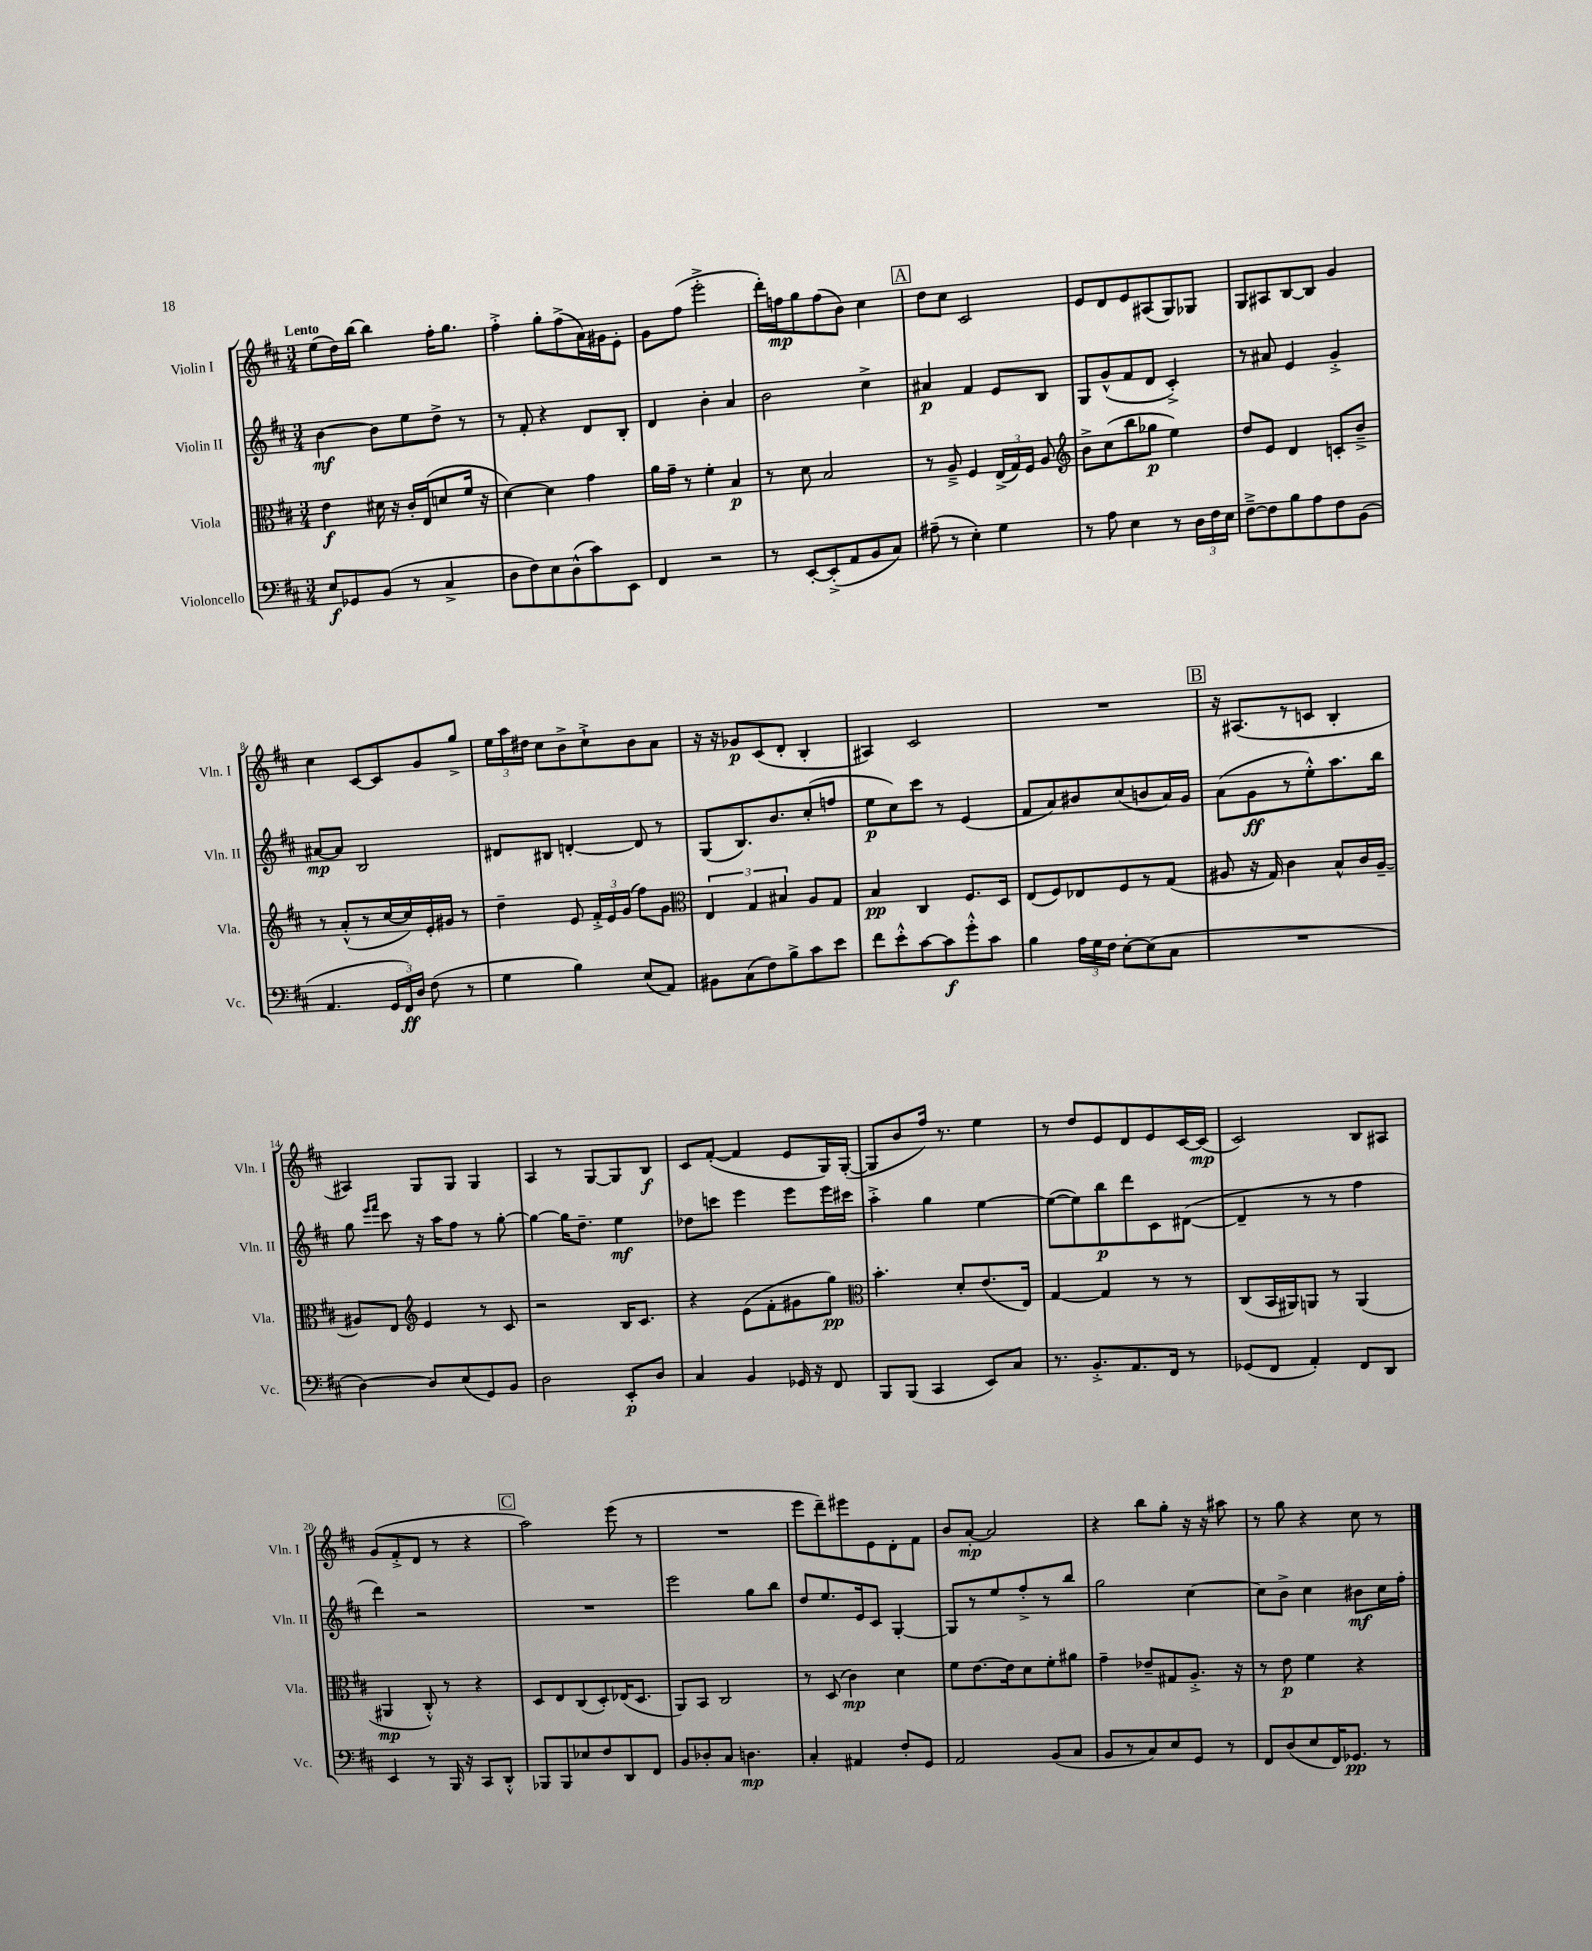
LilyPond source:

<<
\new StaffGroup <<
\new Staff = "s0" \with { instrumentName = "Violin I" shortInstrumentName = "Vln. I" } {
    \clef treble \key d \major \numericTimeSignature \time 3/4 \tempo "Lento"
    \autoBeamOff e''8[( d''16) b''16]~ b''4 fis''16[-. g''8.] |
    fis''4-.-> g''8[-. fis''8->( a'16) gis'16 e'8]-. |
    g'8[ fis''8]( e'''2-.-> |
    d'''16[-.) f''16\mp g''8 f''8( b'8]) cis''4 |
    \mark \markup { \box "A" } d''8[ cis''8] cis'2 |
    e'8[ d'8 e'8 ais8( g8) ges8] |
    g8[ ais8 b8~ b8] g'4 |
    cis''4 cis'8[~ cis'8 g'8 g''8]-> |
    \tuplet 3/2 { e''16[ a''16 dis''16] } cis''8[ b'8-> cis''8-!-> b'8 a'8] |
    r16 r16 ges'8[\p cis'8( d'8]-. b4-. |
    ais4) cis'2 |
    R2. |
    \mark \markup { \box "B" } r16 ais8.[( r8 c'8] b4-. |
    ais4) g8[ g8] g4 |
    a4 r8 g8[~ g8 b8]\f |
    cis'8[ fis'8]~-.( fis'4 e'8[ g16) g16]~-.( |
    g8[ b'8 fis''16]) r8. e''4 |
    r8 d''8[ e'8 d'8 e'8 cis'16~ cis'16]\mp( |
    cis'2) b8[ ais8] |
    g'8[( fis'8-.-> d'8] r8 r4 |
    \mark \markup { \box "C" } a''2) e'''8( r8 |
    R2. |
    e'''8[ d'''8--) eis'''8 e'8 d'8-. fis'8] |
    b'8[ a'8]~-.\mp a'2 |
    r4 b''8[ g''8]-. r16 r16 ais''8 |
    r8 g''8 r4 cis''8 r8 \bar "|." |
}
\new Staff = "s1" \with { instrumentName = "Violin II" shortInstrumentName = "Vln. II" } {
    \clef treble \key d \major \numericTimeSignature \time 3/4
    \autoBeamOff b'4~\mf b'8[ e''8 d''8]-> r8 |
    r8 fis'8-. r4 d'8[ b8]-. |
    d'4 b'4-. a'4 |
    b'2 cis''4-> |
    \mark \markup { \box "A" } ais'4\p fis'4 e'8[ b8] |
    g8[ g'8-^( fis'8 d'8] cis'4-.->) |
    r8 ais'8 e'4 g'4-.-> |
    ais'8[~\mp ais'8] b2 |
    dis'8[ bis8] d'4~-. d'8 r8 |
    g8[( b8.) b'8. cis''8-.( f''8] |
    e''8[\p cis''8) cis'''8] r8 e'4( |
    fis'8[ a'8) bis'8 cis''8( b'8 a'16) g'16] |
    \mark \markup { \box "B" } a'8[( g'8\ff r8 e''8-.-^) a''8. b''16] |
    g''8 \grace { e'''16[ fis'''16] } cis'''8 r16 a''16[ fis''8] r8 g''8~-. |
    g''4~ g''16[ d''8.]-- e''4\mf |
    des''8[ c'''8] e'''4 e'''8[ e'''16 cis'''16] |
    a''4-.-> g''4 e''4~ |
    e''8[~( e''8) b''8\p d'''8 cis'8 dis'8]~( |
    dis'4-- r8 r8 fis''4 |
    d'''4) r2 |
    \mark \markup { \box "C" } R2. |
    e'''2 g''8[ b''8] |
    d''8[ e''8. e'16 cis'8] g4~-. |
    g8[ r8 e''8 fis''8-.-> r8 b''8] |
    g''2 cis''4~ |
    cis''8[ b'8]-> cis''4 bis'8[\mf cis''16 fis''16]-. \bar "|." |
}
\new Staff = "s2" \with { instrumentName = "Viola" shortInstrumentName = "Vla." } {
    \clef alto \key d \major \numericTimeSignature \time 3/4
    \autoBeamOff e'4\f dis'16 r16 cis'16[-. e16( d'8 fis'16] r16 |
    d'4~) d'4 g'4 |
    a'16[ g'16]-- r8 fis'4-. b4\p |
    r8 d'8 b2 |
    \mark \markup { \box "A" } r8 a8---> fis4 \tuplet 3/2 { e16[->( g16) fis16] } a8 |
    \clef treble b'8[-> cis''8( b''8 ges''8]\p e''4) |
    d''8[ e'8] d'4 c'8[-. b'8]---> |
    r8 a'8[-.-^( r8 cis''16~ cis''16) e'16-. gis'16] r8 |
    d''4-- e'8 \tuplet 3/2 { fis'16[-.-> e'16 g'16]( } fis''8[) g'8] |
    \clef alto \tuplet 3/2 { e4 g4 bis4 } a8[ g8] |
    b4\pp cis4 fis8.[ d16] |
    e8[( fis8) ees8 fis8 r8 g8]( |
    \mark \markup { \box "B" } ais8 r16 g16) cis'4 b8[-^ cis'16 ais16]~-- |
    ais8[ e8] \clef treble e'4 r8 cis'8 |
    r2 b16[ cis'8.] |
    r4 e'8[( fis'8-. gis'8 g''8]\pp) |
    \clef alto b'4.-. d'8[-. e'8.( e16]) |
    g4~ g4 r8 r8 |
    cis8[( b,16 ais,16) a,8] r8 a,4( |
    ais,4\mp cis8-.-^) r8 r4 |
    \mark \markup { \box "C" } d8[ e8 cis8( d8-.) ees16( d8.] |
    a,8[) b,8] cis2 |
    r8 d8( cis'4\mp) d'4 |
    fis'8[ e'8.~ e'16 d'8 fis'8-. ais'8] |
    g'4-- ees'8[-- gis8 a8.]-.-> r16 |
    r8 e'8\p fis'4 r4 \bar "|." |
}
\new Staff = "s3" \with { instrumentName = "Violoncello" shortInstrumentName = "Vc." } {
    \clef bass \key d \major \numericTimeSignature \time 3/4
    \autoBeamOff e8[\f ges,8 b,8]( r8 cis4-> |
    d8[ fis8) e8 d8-^( cis'8) e,8] |
    fis,4 r2 |
    r8 e,8[~-. e,8-.->( a,8 b,8 cis8]) |
    \mark \markup { \box "A" } ais8--( r8 e4-.) g4 |
    r8 a8 e4 r8 \tuplet 3/2 { d16[ fis16 e16] } |
    fis8[~---> fis8 b8 a8 fis8 b,8]( |
    a,4. \tuplet 3/2 { g,16[ fis,16\ff) d16] } fis8( r8 |
    g4 b4) e8[( a,8]) |
    bis,8[ cis8( fis8) b8-> cis'8 e'8] |
    fis'8[ e'8-.-^ cis'8~ cis'8\f g'8-.-^ cis'8] |
    b4 \tuplet 3/2 { a16[ g16 fis16] } e8[~-. e8( cis8] |
    \mark \markup { \box "B" } R2. |
    d4~) d8[ e8( g,8) b,8] |
    d2 e,8[-.\p d8] |
    cis4 b,4 ges,16 r16 fis,8 |
    b,,8[ b,,8]( cis,4 e,8[) cis8] |
    r8. b,8.[-.-> a,8. fis,16] r8 |
    ges,8[( fis,8] a,4-.) fis,8[ d,8] |
    e,4 r8 b,,16 r16 cis,8[ d,8]-.-^ |
    \mark \markup { \box "C" } bes,,8[ bes,,8 ees8 fis8 d,8 fis,8] |
    b,8[ des8-. cis8] d4.\mp |
    cis4-. ais,4 fis8[-. g,8] |
    a,2 b,8[( cis8] |
    b,8[ r8 cis8) e8 g,8] r8 |
    fis,8[ d8( e8 fis,16) ges,8.]\pp r8 \bar "|." |
}
>>
>>
